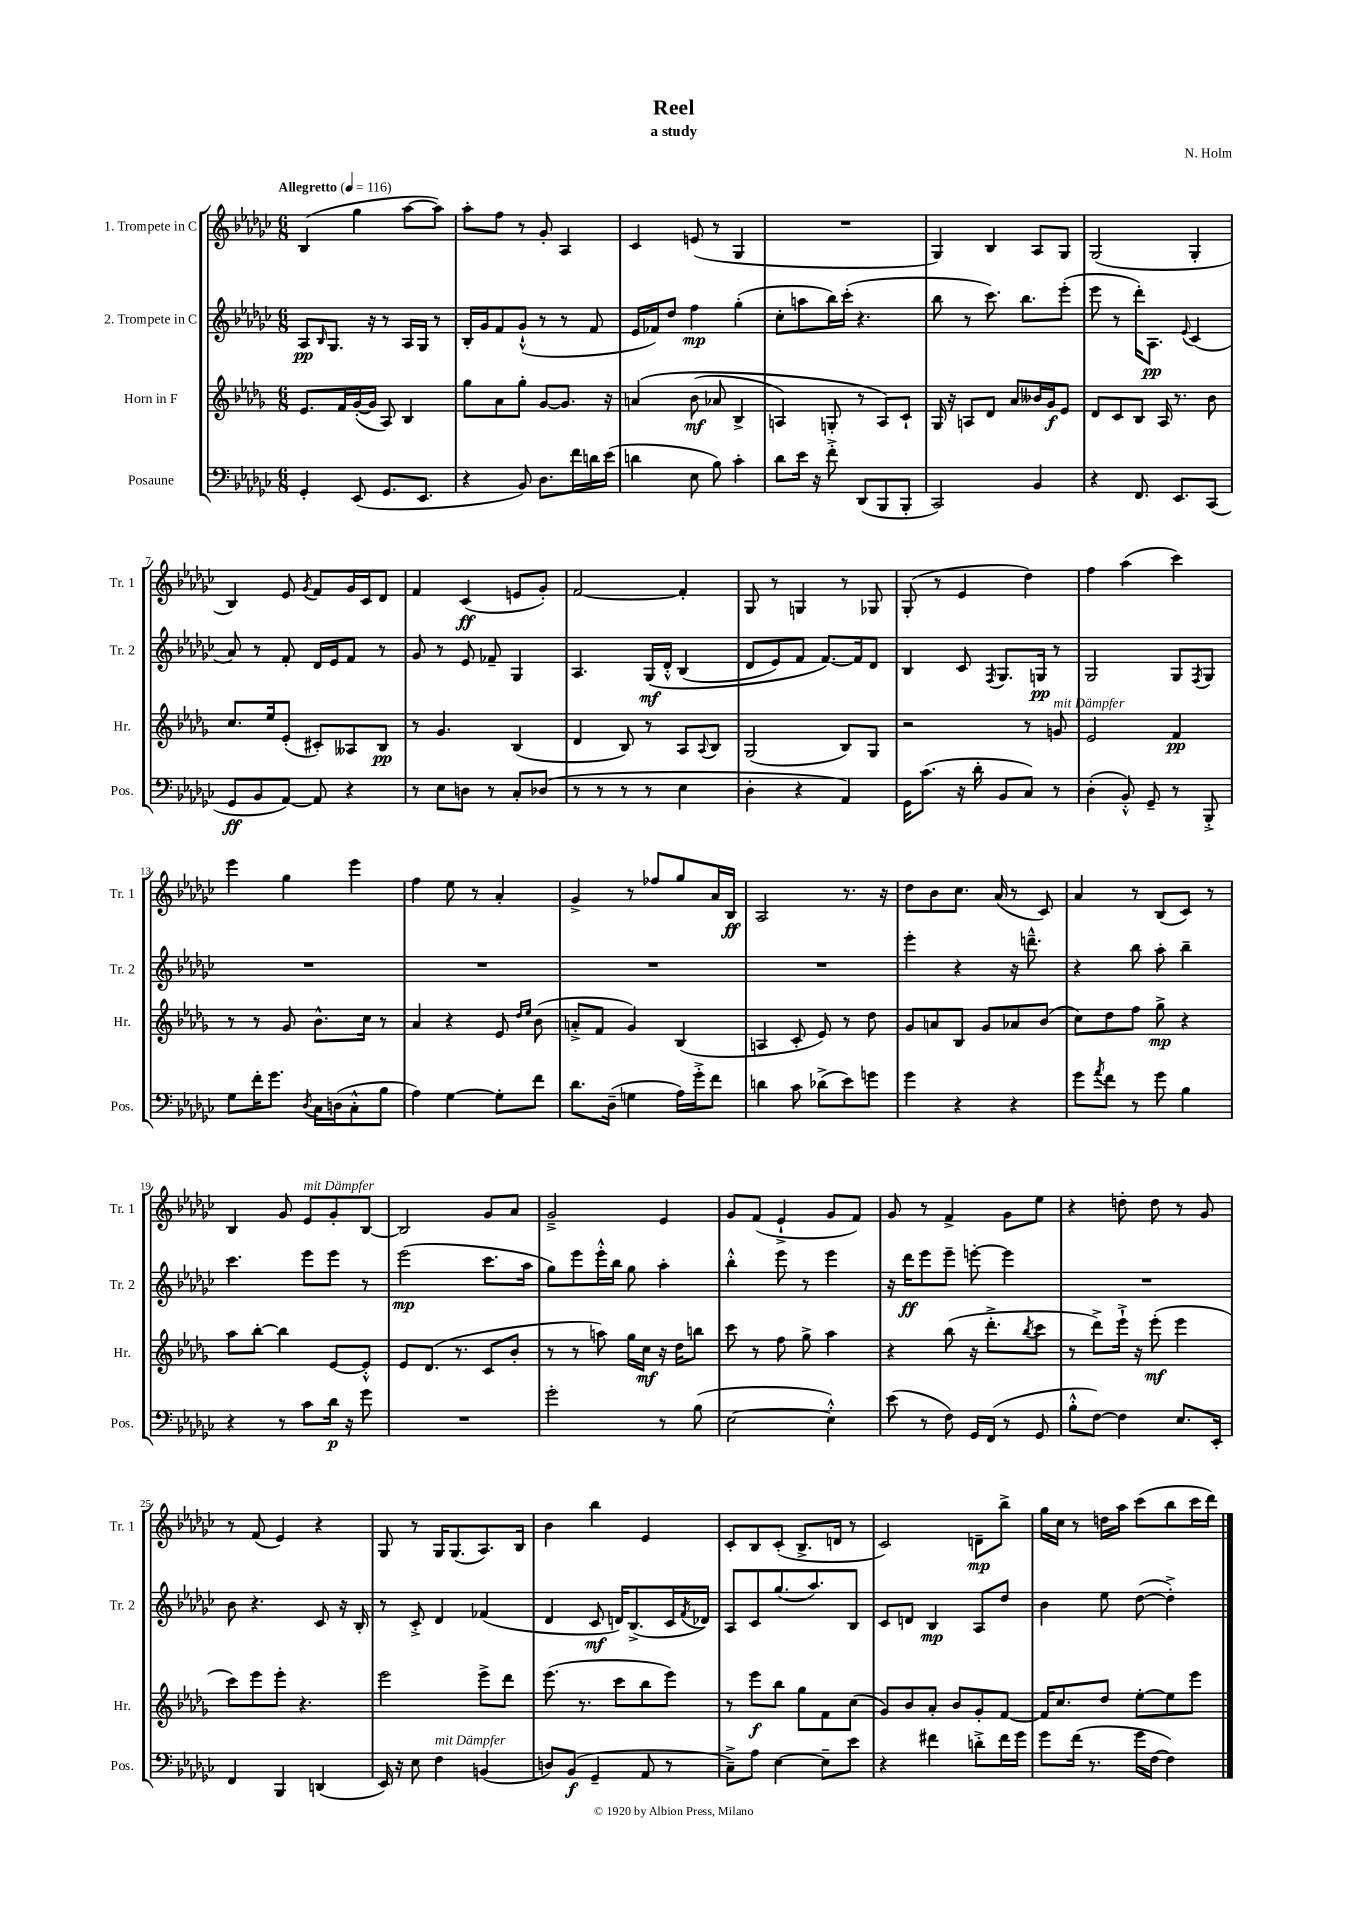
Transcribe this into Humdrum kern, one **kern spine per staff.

**kern	**kern	**kern	**kern
*staff4	*staff3	*staff2	*staff1
*clefF4	*clefG2	*clefG2	*clefG2
*k[b-e-a-d-g-c-]	*k[b-e-a-d-g-]	*k[b-e-a-d-g-c-]	*k[b-e-a-d-g-c-]
*M6/8	*M6/8	*M6/8	*M6/8
*MM116	*MM116	*MM116	*MM116
4GG-'/	8.e-/L	8A-/L	(4B-/
.	.	16qqB-/	.
.	.	8.G-/J	.
.	16f/L	.	.
(8EE-/	([16g-'/	.	4gg-\
.	16g-/]JJ	16r	.
8.GG-/L	8A-/)	8r	.
.	4B-/	16A-/LL	[8aa-\L
8.EE-/J	.	16G-/JJ	.
.	.	8r	8aa-\]J)
=	=	=	=
4r	8gg-\L	16B-'/LL	8aa-'\L
.	.	16g-/J	.
.	8a-\	8f/	8ff\J
8BB-/)	8gg-'\J	(8g-`^^/J	8r
8.D-\L	[8g-/L	8r	8g-'/
.	8.g-/]J	8r	4A-/
16f\L	.	.	.
16d\	.	8f/	.
(16e-\JJ	16r	.	.
=	=	=	=
4d\	&(4a/	16e-/LL	4c-/
.	.	16f-/J)	.
.	.	8dd-/J	.
8E-\	(8b-\	4ff\	(8e/
8B-\)	8a-/	.	8r
4c-'\	4B-^/	(4gg-'\	4G-/
=	=	=	=
8d-\L	4A/)	8cc-'\L	2.r
16e-\Jk	.	8aa\	.
16r	.	.	.
8f'^\	8G'/	16bb-\L)	.
.	.	(16ccc-'\JJ	.
(8DD-/L	8r	4.r	.
8BBB-/	8A/L&)	.	.
8BBB-'/J	8c`/J	.	.
=	=	=	=
2CC-/)	16G-/	8bb-\	4G-/)
.	16r	.	.
.	8A/L	8r	.
.	8d-/J	8.ccc-\)	4B-/
.	8a-/L	.	.
.	.	8.bb-\L	.
4BB-/	16b--/L	.	8A-/L
.	16g-/J	.	.
.	8e-/J	(8eee-'\J	8G-/J
=	=	=	=
4r	8d-/L	8eee-\	(2G-/
.	8c/	8r	.
8.FF/	8B-/J	16ddd-'\LK)	.
.	.	8.A-\J	.
.	16A-/	.	.
8.EE-/L	8.r	.	.
.	.	8qqe-/	.
.	.	(4c-/	4G-'/
(8CC-/J	8b-\	.	.
=	=	=	=
8GG-/L	8.cc/L	8a-/)	4B-/)
8BB-/	.	8r	.
.	16ee-/k	.	.
[8AA-/J)	(8e-'/J	8f'/	8e-/
.	.	.	8qg-/
8AA-/]	8c#'/L)	16d-/LL	8f/L
.	.	16e-/J	.
4r	8A--/	8f/J	16g-/L
.	.	.	16c-/J
.	8B-/J	8r	8d-/J
=	=	=	=
8r	8r	8g-/	4f/
8E-\L	4.g-/	8r	.
8D\J	.	8e-/	(4c-/
8r	.	8f-~/	.
8C-'/L	(4B-/	4G-/	8e/L
(8D-/J	.	.	8g-'/J)
=	=	=	=
8r	4d-/	4.A-/	[2f/
8r	.	.	.
8r	8B-/)	.	.
8r	8r	&(16G-/LL	.
.	.	16d-'^^/JJ	.
4E-\	8A-/L	(4B-/	4f'/]
.	8qqA-/	.	.
.	8B-/J	.	.
=	=	=	=
4D-'\	(2G-/	8d-/L	8G-/
.	.	8e-/)	8r
4r	.	8f/J	4G/
.	.	[8.f/L&)	.
4AA-/)	8B-/L)	.	8r
.	.	16f/]k	.
.	8G-/J	8d-/J	8G-/
=	=	=	=
16GG-\LK	2r	4B-/	(8G-'/
(8.c-\J	.	.	.
.	.	.	8r
16r	.	8c-/	4e-/
16d-'\	.	.	.
.	.	8qF/	.
8BB-/L	.	8.G-/L	.
8C-/J)	8r	.	4dd-\)
.	.	16G/Jk	.
8r	8g/	8r	.
=	=	=	=
(4D-'\	2e-/	2G-/	4ff\
8BB-'^^/)	.	.	(4aa-\
8GG-~/	.	.	.
8r	4f/	8G-/L	4ccc-\)
.	.	8qF/	.
8BBB-'^/	.	8G-/J	.
=	=	=	=
8G-\L	8r	2.r	4eee-\
16f'\K	8r	.	.
8.g-\J	.	.	.
.	8g-/	.	4gg-\
8qD-/	.	.	.
16C-\LL	8.b-^^\L	.	.
(16D\J	.	.	.
8C-'^^\	.	.	4eee-\
.	16cc\Jk	.	.
8B-\J	8r	.	.
=	=	=	=
4A-\)	4a-/	2.r	4ff\
[4G-\	4r	.	8ee-\
.	.	.	8r
8G-'\]L	8e-/	.	4a-'/
.	16qqdd-/LL	.	.
.	16qqee-/JJ	.	.
8f\J	(8b-\	.	.
=	=	=	=
8.d-\L	8a'^/L	2.r	4g-^/
.	8f/J	.	.
(16D-~\Jk	.	.	.
4G\	4g-/)	.	8r
.	.	.	8ff-/L
16A-\LL)	(4B-/	.	8gg-/
16g-'^\J	.	.	.
8f\J	.	.	16a-/L
.	.	.	16B-/JJ
=	=	=	=
4d\	4A/	2.r	2A-/
8c-\	8c'/	.	.
(8d-^\L	8e-/)	.	.
8e-\)	8r	.	8.r
8g\J	8dd-\	.	.
.	.	.	16r
=	=	=	=
4g-\	8g-/L	4eee-'\	8dd-\L
.	8a/	.	8b-\
4r	8B-/J	4r	8.cc-\J
.	8g-/L	.	.
.	.	.	(16a-/
4r	8a-/	16r	8r
.	.	8.ddd~^^\	.
.	(8b-/J	.	8c-/)
=	=	=	=
8g-\L	8cc\L)	4r	4a-/
8qa-/	.	.	.
8f\J	8dd-\	.	.
8r	8ff\J	8bb-\	8r
8g-\	8gg-^\	8aa-'\	(8B-/L
4B-\	4r	4bb-~\	8c-/J)
.	.	.	8r
=	=	=	=
4r	8aa-\L	4.ccc-\	4B-/
.	[8bb-'\J	.	.
8r	4bb-\]	.	8g-/
8c-\L	.	8eee-\L	8e-/L
16d-\Jk	[8e-/L	8eee-\J	8g-'/
16r	.	.	.
8g-\	8e-'^^/]J	8r	[8B-/J
=	=	=	=
2.r	8e-/L	(2eee-\	2B-/]
.	(8.d-/J	.	.
.	8.r	.	.
.	8c/L	8.ccc-\L	8g-/L
.	8b-'/J	.	8a-/J
.	.	16aa-\Jk	.
=	=	=	=
2g-'\	8r	8gg-\L)	2g-~^/
.	8r	8eee-\	.
.	8aa\)	16eee-'^^\L	.
.	.	16bb-\JJ	.
.	16gg-\LL	8gg-\	.
.	16cc\JJ	.	.
8r	16r	4aa-'\	4e-/
.	16dd-\LK	.	.
(8B-\	8bb\J	.	.
=	=	=	=
[2E-\	8ccc\	4bb-'^^\	8g-/L
.	8r	.	(8f/J
.	8ff\	8eee-\	4e-`^/
.	8gg-^\	8r	.
4E-'^^\])	4aa-\	4eee-\	8g-/L
.	.	.	8f/J)
=	=	=	=
(8e-\	4r	16r	8g-/
.	.	16ddd-\LK	.
8r	.	8eee-\	8r
8F\)	(8bb-\	8eee-~\J	4f^/
16GG-/LL	16r	[8eee'\	.
(16FF/JJ	8.ddd-'^\L	.	.
8r	.	4eee\]	8g-\L
.	8qbb-/	.	.
8GG-/	8ccc\J	.	8ee-\J
=	=	=	=
8B-'^^\L	8r	2.r	4r
[8F\J)	8ddd-^\L)	.	.
4F\]	16eee-`^\Jk	.	8dd'\
.	16r	.	.
.	(8eee-'\	.	8dd\
8.E-/L	4eee-\	.	8r
.	.	.	8g-/
16EE-'/Jk	.	.	.
=	=	=	=
4FF/	8ccc\L)	8b-\	8r
.	8eee-\	4.r	(8f/
4BBB-/	8eee-'\J	.	4e-/)
.	4.r	.	.
(4DD/	.	8c-/	4r
.	.	16r	.
.	.	16B-'/	.
=	=	=	=
16EE-/)	2eee-\	8r	8G-/
16r	.	.	.
8E-\	.	8c-'^/	8r
4F\	.	4d-/	16G-/LK
.	.	.	(8.G-/
(4BB/	8eee-^\L	(4f-/	8.A-/)
.	8ddd-\J	.	.
.	.	.	16B-/Jk
=	=	=	=
8D/L)	(8.eee-\	4d-/	4b-\
(8BB-/J	.	.	.
.	8.r	.	.
4GG-~/	.	8c-/	4bb-\
.	8ccc\L	16d/LK)	.
.	.	(8.B-^/	.
8AA-/	8bb-\	.	4e-/
8r	8eee-\J)	16c-/L	.
.	.	8qf/	.
.	.	16d-/JJ)	.
=	=	=	=
8C-~^\L)	8r	8A-/L	8c-'/L
8A-\J	8eee-\L	8c-/	8B-/
[4E-\	8bb-\J	(8.gg-/	(8c-'/J
.	8gg-\L	.	8.B-^/L
.	.	8.aa-/)	.
8E-~\]L	8f\	.	.
.	.	.	16d/Jk
8e-\J	(8cc\J	8B-/J	8r
=	=	=	=
4r	8g-/L)	8c-/L	2c-/)
.	8b-/	8d/J	.
4f#\	8a-'/J	4B-/	.
.	8b-/L	.	.
8d'^\L	8g-'/	8A-/L	8d~\L
16f#\L	[8f/J	8dd-/J	8bb-^\J
16g-\JJ	.	.	.
=	=	=	=
8g-\L	16f/]LK	4b-\	16gg-\LL
.	8.cc/	.	16cc-\JJ
(16f\Jk	.	.	8r
8.r	.	.	.
.	8dd-/J	8ee-\	16dd\LL
.	.	.	16aa-\JJ
16g-\LL	[8ee-'\L	([8dd-\	(8ccc-\L
[16F\JJ	.	.	.
4F\])	8ee-\]	4dd-'^\])	8bb-\
.	8eee-\J	.	16ccc-\L
.	.	.	16ddd-\JJ)
==	==	==	==
*-	*-	*-	*-
